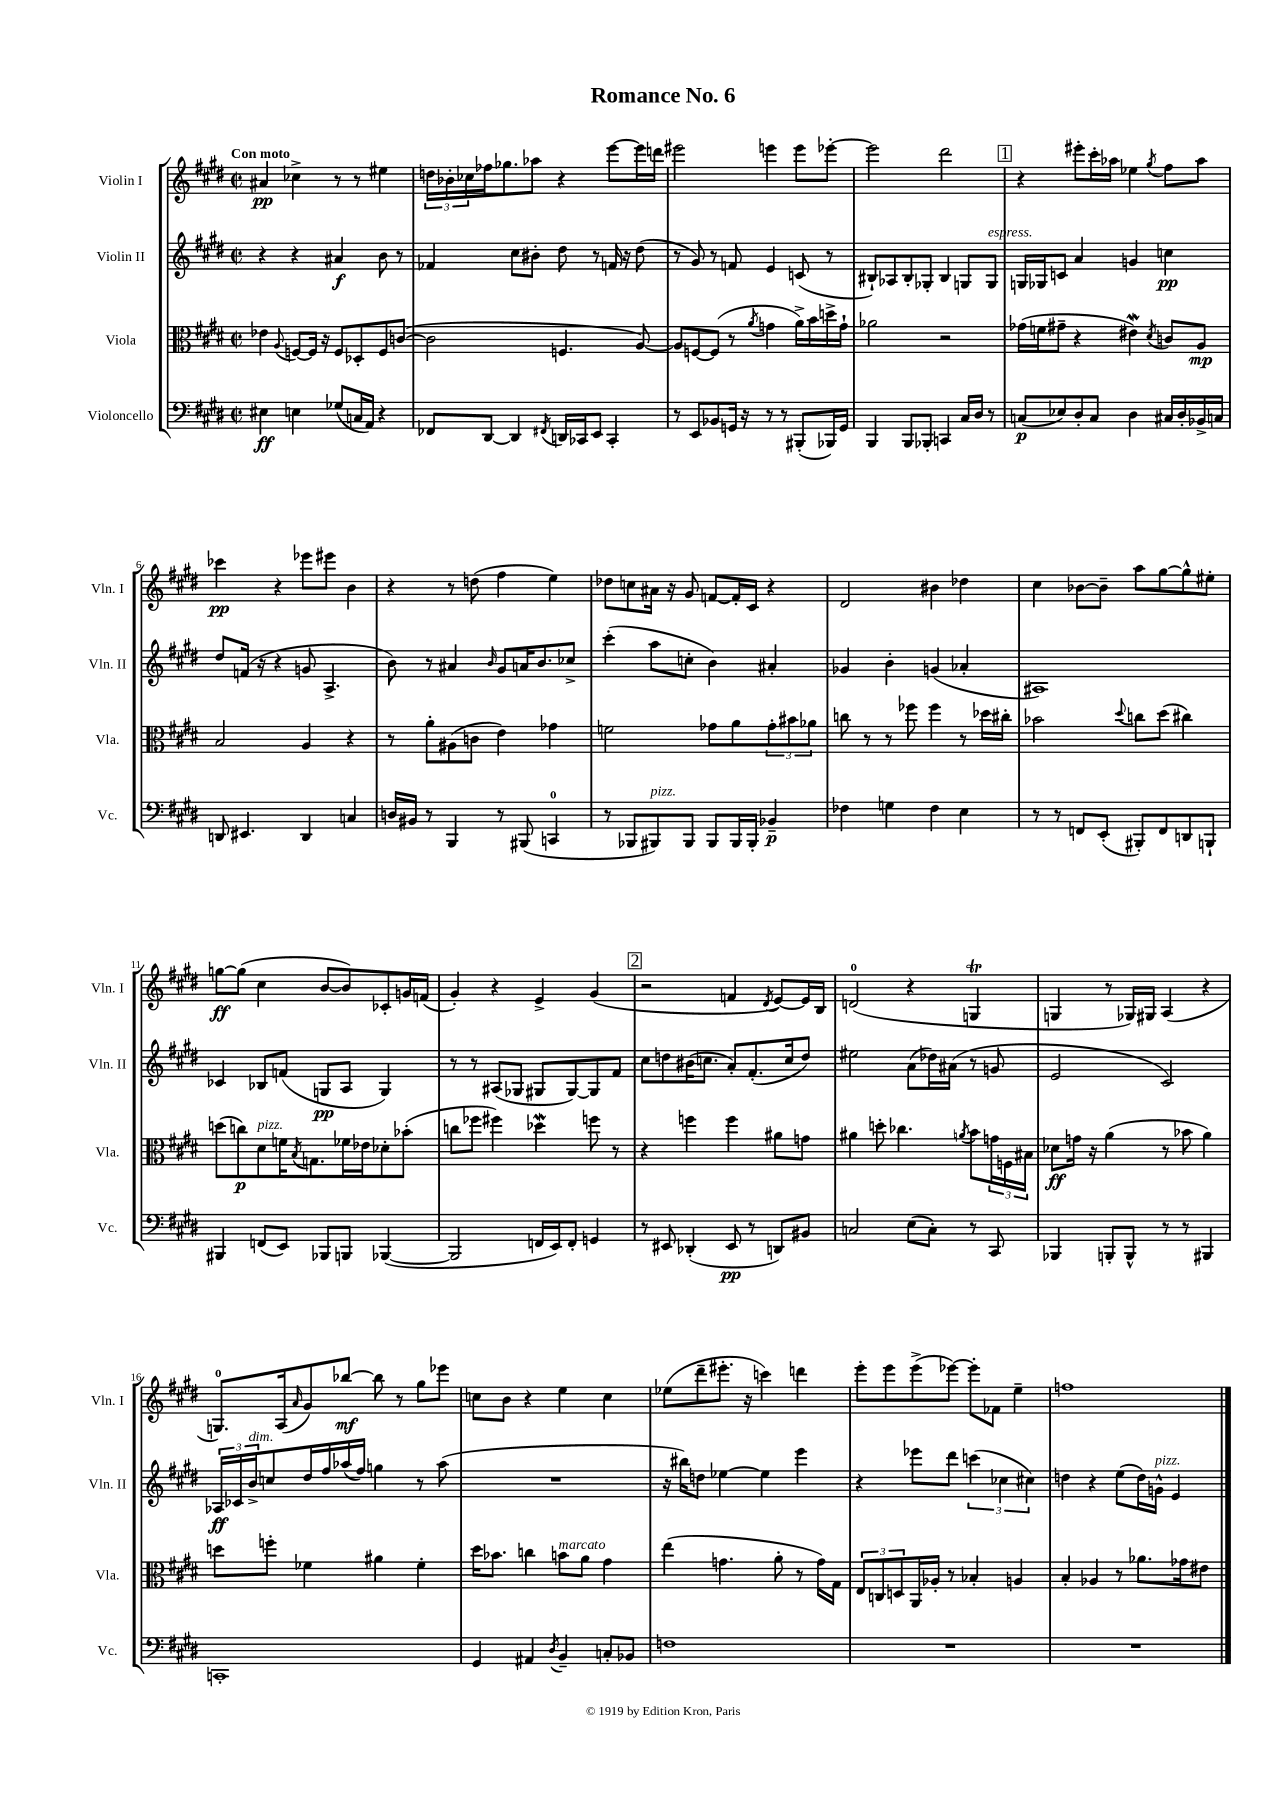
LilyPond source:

\header { title = "Romance No. 6" }
<<
\new StaffGroup <<
\new Staff = "s0" \with { instrumentName = "Violin I" shortInstrumentName = "Vln. I" } {
    \clef treble \key e \major \defaultTimeSignature \time 2/2 \tempo "Con moto"
    ais'4\pp ces''4-> r8 r8 eis''4 |
    \tuplet 3/2 { d''16 bes'16-. ces''16 } fes''16 ges''8. aes''8 r4 e'''8~ e'''16 d'''16 |
    eis'''2 e'''4 e'''8 ees'''8~-. |
    ees'''2 dis'''2 |
    \mark \markup { \box "1" } r4 eis'''8-. cis'''16-. aes''16 ees''4 \acciaccatura { gis''8 } fis''8 aes''8 |
    ces'''4\pp r4 ees'''8 eis'''8 b'4 |
    r4 r8 d''8( fis''4 e''4) |
    des''8 c''8 ais'16 r16 gis'8 f'8~ f'16-. cis'16 r4 |
    dis'2 bis'4 des''4 |
    cis''4 bes'8~ bes'8-- a''8 gis''8~ gis''8-^ eis''8-. |
    g''8~\ff g''8( cis''4 b'8~ b'8) ces'8-. g'16 f'16( |
    gis'4-.) r4 e'4-> gis'4( |
    \mark \markup { \box "2" } r2 f'4 \acciaccatura { dis'8 } e'8~) e'16 b16 |
    d'2-0( r4 g4\trill |
    g4 r8 ges16) gis16 a4( r4 |
    g8.-0) a16( \grace { a'16 } gis'8) bes''8~\mf bes''8 r8 gis''8 ees'''8 |
    c''8 b'8 r4 e''4 c''4 |
    ees''8( dis'''8-- eis'''8.-. r16 c'''4) d'''4 |
    e'''8-. e'''8 e'''8->( ees'''8~) ees'''8-. fes'8 e''4-- |
    f''1 \bar "|." |
}
\new Staff = "s1" \with { instrumentName = "Violin II" shortInstrumentName = "Vln. II" } {
    \clef treble \key e \major \defaultTimeSignature \time 2/2
    r4 r4 ais'4\f b'8 r8 |
    fes'4 cis''8 bis'8-. dis''8 r8 f'16 r16 dis''8( |
    r8 gis'8) r8 f'8 e'4 c'8( r8 |
    bis8-!) aes8 bis8-. ges8-. bis4 g8 g8^\markup { \italic "espress." } |
    \mark \markup { \box "1" } g16 ges16 c'8 a'4 g'4 c''4\pp |
    dis''8 f'16( r16 r4 g'8 a4.-> |
    b'8) r8 ais'4 \grace { b'16 } gis'8 a'16 b'8. ces''8-> |
    cis'''4-.( a''8 c''8-. b'4) ais'4-. |
    ges'4 b'4-. g'4( aes'4-. |
    ais1) |
    ces'4 bes8 f'8( g8\pp a8 g4) |
    r8 r8 ais8( ges8 gis8 gis8~) gis8 fis'8 |
    \mark \markup { \box "2" } cis''8 d''8 bis'16( c''8. a'8-.) fis'8.-.( c''16 d''8) |
    eis''2 a'8( des''16) ais'16( r8 g'8 |
    e'2 cis'2) |
    \tuplet 3/2 { aes16\ff ces'16 b'16->^\markup { \italic "dim." } } c''8 dis''16 fis''16 aes''16( fis''16) g''4 r8 aes''8( |
    R1 |
    r16 bis''16) d''8 ees''4~ ees''4 e'''4 |
    r4 ees'''8 dis'''8 \tuplet 3/2 { c'''4( ces''4 cis''4) } |
    d''4 r4 e''8( d''16) g'16-^^\markup { \italic "pizz." } e'4 \bar "|." |
}
\new Staff = "s2" \with { instrumentName = "Viola" shortInstrumentName = "Vla." } {
    \clef alto \key e \major \defaultTimeSignature \time 2/2
    ees'4 \appoggiatura { a8 } f8~ f16 r16 f8 des8-. f8 c'8~( |
    c'2 f4. a8~) |
    a8 f8~ f8( r8 \acciaccatura { a'8 } g'4 a'16->) b'16 d''16-> g'16-! |
    aes'2 r2 |
    \mark \markup { \box "1" } ges'16( f'16 gis'8-- r4 eis'4\mordent) \acciaccatura { dis'8 } c'8 a8\mp |
    b2 a4 r4 |
    r8 a'8-. ais8( c'8 e'4) ges'4 |
    f'2 ges'8 a'8 \tuplet 3/2 { ges'8-. bis'8 aes'8 } |
    c''8 r8 r8 fes''8 fes''4 r8 des''16 cis''16-. |
    bes'2 \appoggiatura { dis''8 } c''8 dis''8( cis''4) |
    d''8( c''8\p) dis'8^\markup { \italic "pizz." } f'16 \acciaccatura { b8 } g8. fes'16 ees'16 des'8-. bes'8-.( |
    c''8 fes''8 fis''4) des''4\mordent f''8 r8 |
    \mark \markup { \box "2" } r4 f''4 f''4 ais'8 g'8 |
    ais'4 d''8-. ces''4. \acciaccatura { a'8 } b'8 \tuplet 3/2 { g'16 f16 bis16 } |
    des'8\ff g'16 r16 a'4( r8 bes'8 a'4) |
    d''8 f''8-. fes'4 ais'4 fes'4-. |
    dis''16 bes'8. c''4 b'8^\markup { \italic "marcato" } a'8 gis'4 |
    e''4( g'4. a'8-. r8 g'16) gis16 |
    \tuplet 3/2 { e8 c8 d8 } a,16 aes16-. r8 bes4-. a4 |
    b4-. aes4 r8 aes'8. ges'16 eis'8 \bar "|." |
}
\new Staff = "s3" \with { instrumentName = "Violoncello" shortInstrumentName = "Vc." } {
    \clef bass \key e \major \defaultTimeSignature \time 2/2
    eis4\ff e4 ges8( c16 a,16) r4 |
    fes,8 dis,8~ dis,4 \acciaccatura { fis,8 } d,16 ces,16 e,8 ces,4-. |
    r8 e,8 bes,8 g,16 r16 r8 r8 bis,,8-.( bes,,16) g,16 |
    b,,4 b,,8 bes,,8-. c,4 cis16 dis16 r8 |
    \mark \markup { \box "1" } c8\p( ees8) dis8-. c8 dis4 cis16 dis16-. bes,16-> c16 |
    d,8 eis,4. d,4 c4 |
    d16 bis,16 r8 b,,4 r8 bis,,8( c,4-0 |
    r8 bes,,8 bis,,8^\markup { \italic "pizz." }) bis,,8 bis,,8 bis,,16 bis,,16-. bes,4--\p |
    fes4 g4 fes4 e4 |
    r8 r8 f,8 e,8-.( bis,,8-.) f,8 d,8 b,,8-! |
    bis,,4 f,8( e,8) bes,,8 b,,8 bes,,4~( |
    bes,,2 f,16 e,16) f,8-. g,4 |
    \mark \markup { \box "2" } r8 eis,8 des,4-.( eis,8\pp r8 d,8) bis,8 |
    c2 e8( c8-.) r8 cis,8 |
    bes,,4 b,,8-. b,,8-^ r8 r8 bis,,4 |
    c,1-. |
    gis,4 ais,4 \acciaccatura { dis8 } b,4-- c8-. bes,8 |
    f1 |
    R1 |
    R1 \bar "|." |
}
>>
>>
